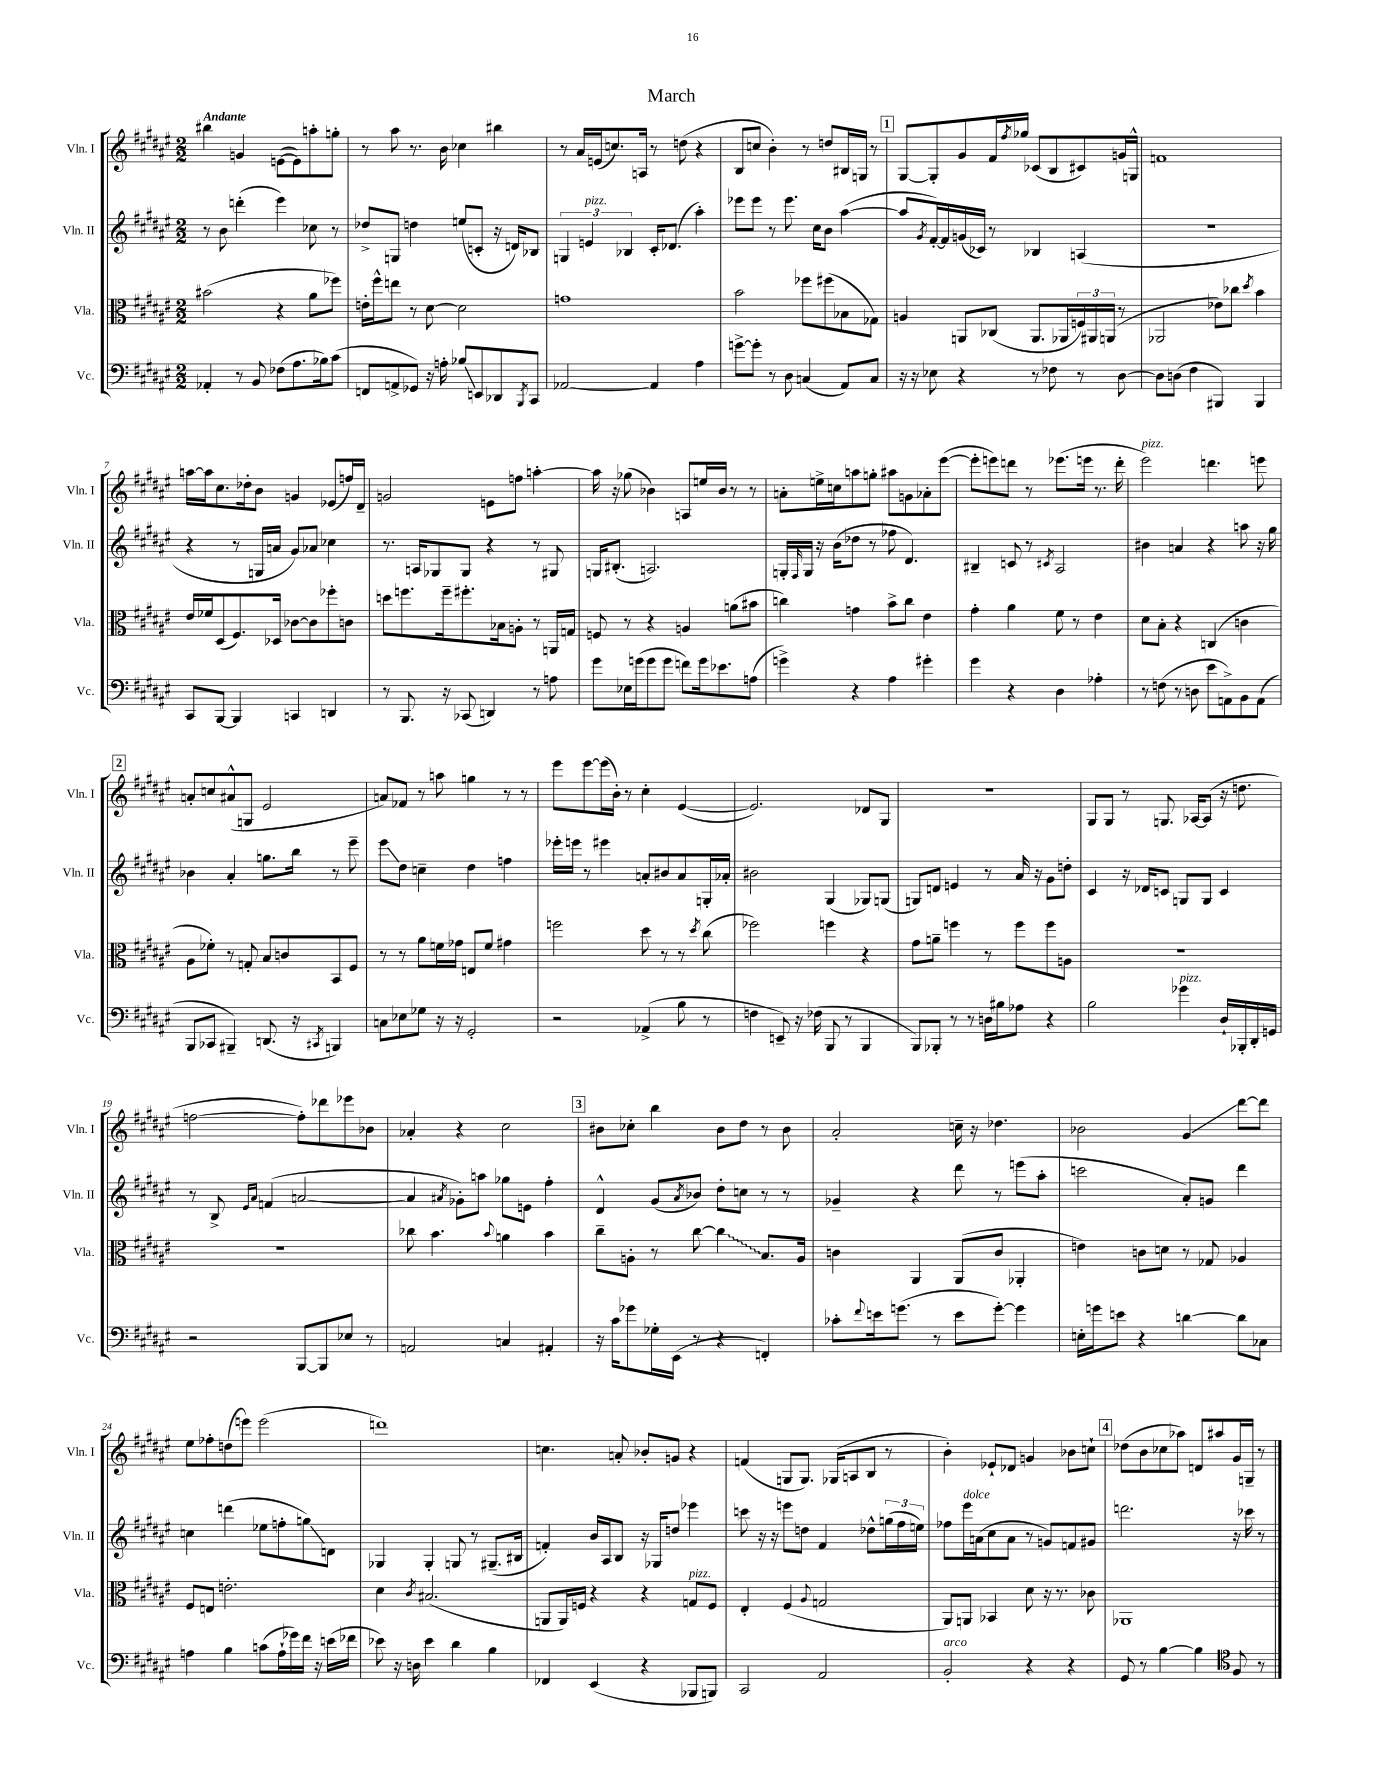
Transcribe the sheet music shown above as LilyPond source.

\header { title = "March" }
<<
\new StaffGroup <<
\new Staff = "s0" \with { instrumentName = "Vln. I" shortInstrumentName = "Vln. I" } {
    \clef treble \key fis \major \numericTimeSignature \time 2/2 \tempo "Andante"
    bis''4 g'4 e'8~( e'8) a''8-. g''8-. |
    r8 ais''8 r8. b'16 ces''4 bis''4 |
    r8 ais'16 e'16( c''8.) a16 r8 d''8( r4 |
    b8 c''8 b'4-.) r8 d''8 bis16 g16 r8 |
    \mark \markup { \box "1" } gis8~ gis8-. gis'8 fis'16 \acciaccatura { fis''8 } ges''16 ces'8( b8 cis'8) g'16 g16-^ |
    f'1 |
    a''16~ a''16 cis''8. des''16-. b'8 g'4 ees'8( f''16) dis'16-- |
    g'2 e'8 f''8 a''4~-. |
    a''16 r16 ges''8( bes'4) a8 e''16 bes'16 r8 r8 |
    a'8-. e''16-> c''16 a''8 g''8-. ais''8 g'8 aes'8-. eis'''8~( |
    eis'''8-. e'''8) d'''8 r8 ees'''8.( e'''16 r8. d'''16-. |
    eis'''2^\markup { \italic "pizz." }) d'''4. e'''8 |
    \mark \markup { \box "2" } a'8-. c''8 ais'8-^( g8 eis'2 |
    a'8) fes'8 r8 a''8 g''4 r8 r8 |
    eis'''8 eis'''8~ eis'''16( b'16-.) r8 cis''4-. eis'4~( |
    eis'2.) des'8 gis8 |
    R1 |
    gis8 gis8 r8 g8. aes16~ aes8( r16 d''8. |
    f''2~ f''8-.) des'''8 ees'''8 bes'8 |
    aes'4-. r4 cis''2 |
    \mark \markup { \box "3" } bis'8 ces''8-. b''4 bis'8 dis''8 r8 bis'8 |
    ais'2-. c''16-- r16 des''4. |
    bes'2 gis'4\glissando dis'''8~ dis'''8 |
    eis''8 fes''8-. d''8( e'''8) e'''2( |
    d'''1) |
    c''4. a'8-. bes'8-. g'8 r4 |
    f'4( g8 g8.) ges16( a8 b8 r8 |
    b'4-.) ees'8-! des'8 g'4 bes'8 c''8-! |
    \mark \markup { \box "4" } des''8( b'8 ces''8 aes''8) d'8 ais''8 gis'16 g16-- r8 \bar "|." |
}
\new Staff = "s1" \with { instrumentName = "Vln. II" shortInstrumentName = "Vln. II" } {
    \clef treble \key fis \major \numericTimeSignature \time 2/2
    r8 b'8 d'''4-.( eis'''4) ces''8 r8 |
    des''8-> g8 d''4 e''8( c'8-. r16 d'16) bes8 |
    \tuplet 3/2 { g4 e'4^\markup { \italic "pizz." } bes4 } cis'16-. des'8.( ais''4-.) |
    ees'''8 ees'''8 r8 ees'''8. cis''16 b'8 ais''4~( |
    \mark \markup { \box "1" } ais''8 \acciaccatura { gis'8 } fis'16~-.) fis'16 g'16( ces'16) r8 bes4 a4( |
    R1 |
    r4 r8 g16 a'16 gis'8) aes'8 ces''4 |
    r8. a16 ges8 ges8 r4 r8 gis8 |
    g16 bis8.-.( a2.) |
    g16-. \grace { fis16 } g16 r16 b'16( des''8 r8 fes''8 dis'4.) |
    bis4-- c'8 r8 \acciaccatura { cis'8 } ais2 |
    bis'4 a'4 r4 a''8 r16 gis''16 |
    \mark \markup { \box "2" } bes'4 ais'4-. g''8. b''16 r8 eis'''8-- |
    eis'''8\glissando dis''8 c''4-- dis''4 f''4 |
    ees'''16-. e'''16 r8 eis'''4 a'8-. bis'8 a'8 g16-. aes'16-. |
    bis'2 gis4( ges8) g8( |
    g8) d'8 e'4 r8 ais'16 r16 gis'8 d''8-. |
    cis'4 r16 des'16 c'8 g8 g8 c'4 |
    r8 b8-> \grace { eis'16 ais'16 } f'4( a'2~ |
    a'4 \acciaccatura { ais'8 } ges'8-.) a''8 ges''8 e'8 fis''4-. |
    \mark \markup { \box "3" } dis'4-^ gis'8( \acciaccatura { ais'8 } bes'8) dis''8-. c''8 r8 r8 |
    ges'4-- r4 dis'''8 r8 e'''8( ais''8-. |
    c'''2 ais'8-.) g'8 dis'''4 |
    c''4 d'''4( ees''8 f''8-. g''8\glissando) d'8 |
    ges4 ges4-. g8 r8 gis8.--( bis16 |
    f'4-.) b'16 ais16 b8 r16 ges16 d''8 ees'''4 |
    c'''8 r16 r16 e'''8 d''8 fis'4 des''8-^ \tuplet 3/2 { g''16( fis''16 e''16) } |
    fes''8 eis'''16^\markup { \italic "dolce" } a'16( cis''8 a'8 r8 g'8) f'8 gis'8 |
    \mark \markup { \box "4" } d'''2. r16 ces'''16 r8 \bar "|." |
}
\new Staff = "s2" \with { instrumentName = "Vla." shortInstrumentName = "Vla." } {
    \clef alto \key fis \major \numericTimeSignature \time 2/2
    bis'2( r4 ais'8 fes''8) |
    e'16-. fis''16-^ e''8 r8 dis'8~ dis'2 |
    g'1 |
    b'2 fes''8 fis''8( bes8 ges8) |
    \mark \markup { \box "1" } a4 a,8 ces8( a,8. aes,16 \tuplet 3/2 { f16) ais,16 a,16( } r8 |
    aes,2 ees'8) ces''8 \acciaccatura { dis''8 } b'4 |
    eis'16 fes'16 dis8( fis8.) des16 ces'8~ ces'8 fes''8-. c'8 |
    d''8 f''8. f''16-- fis''8.-. bes16 a8-. r8 a,16 g16 |
    f8 r8 r4 a4 a'8( bis'8 |
    c''4) g'4 b'8-> c''8 eis'4 |
    gis'4-. ais'4 fis'8 r8 eis'4 |
    dis'8 b8-. r4 c4( c'4 |
    \mark \markup { \box "2" } ais8 fes'8-.) r8 g8-. b8 c'8 b,8 fis8 |
    r8 r8 ais'8 f'16 ges'16 e8 f'8 gis'4 |
    f''2 dis''8 r8 r8 \acciaccatura { dis''8 } cis''8( |
    fes''2) f''4 r4 |
    gis'8 a'8-- f''4 r8 f''8 f''8 a8 |
    R1 |
    r1 |
    ces''8 b'4. \appoggiatura { b'8 } a'4 b'4 |
    \mark \markup { \box "3" } cis''8-- a8-. r8 cis''8~ \once \override Glissando.style = #'zigzag cis''4\glissando b8. a16 |
    c'4 ais,4 ais,8( c'8 aes,4-. |
    e'4) c'8 d'8 r8 ges8 aes4 |
    fis8 e8 e'2.-. |
    dis'4 \acciaccatura { cis'8 } bis2.( |
    a,8 a,16) f16 r4 r4 g8^\markup { \italic "pizz." } f8 |
    eis4-. fis4( \appoggiatura { ais8 } g2 |
    ais,8) a,8 bes,4 dis'8 r16 r8. ces'8 |
    \mark \markup { \box "4" } aes,1 \bar "|." |
}
\new Staff = "s3" \with { instrumentName = "Vc." shortInstrumentName = "Vc." } {
    \clef bass \key fis \major \numericTimeSignature \time 2/2
    aes,4-. r8 b,8 fes8( ais8. bes16) cis'8( |
    f,8 a,8-> ges,8) r16 a16-. bes8\glissando e,8 des,8 \acciaccatura { b,,8 } cis,8 |
    aes,2~ aes,4 ais4 |
    g'8~-> g'8-. r8 dis8 c4( ais,8) c8 |
    \mark \markup { \box "1" } r16 r16 ees8 r4 r8 fes8 r8 dis8~ |
    dis8 d8( fis4 bis,,4) bis,,4 |
    cis,8 b,,8~ b,,4 c,4 d,4 |
    r8 b,,8. r16 ces,8( d,4) r8 a8 |
    gis'8 ees16 g'16( g'8 g'8 f'8) g'16 ees'8. a8( |
    g'4->) r4 ais4 gis'4-. |
    gis'4 r4 dis4 aes4-. |
    r8 f8( r8 d8 eis'8 a,8->) b,8 a,8( |
    \mark \markup { \box "2" } b,,8 ces,8 bis,,4--) d,8.( r16 \acciaccatura { cis,8 } b,,4) |
    c8 ees8 ges8 r16 r16 gis,2-. |
    r2 aes,4->( b8 r8 |
    f4 e,8--) r16 fes16( b,,8 r8 b,,4 |
    b,,8) bes,,8-. r8 r8 d16 bis16 aes8 r4 |
    b2 ges'4^\markup { \italic "pizz." } dis16-! bes,,16-. dis,16-. g,16 |
    r2 b,,8~ b,,8 ees8 r8 |
    a,2 c4 ais,4-. |
    \mark \markup { \box "3" } r16 cis'16 ges'8 ges16-. eis,16( r8 r4 f,4-.) |
    ces'8-. \appoggiatura { fis'8 } e'16 g'8.( r8 e'8 g'8~-.) g'4 |
    e16-. g'16 e'8 r4 d'4~ d'8 ces8 |
    a4 b4 c'8( a16-! ges'16) fis'16 r16 e'16( fes'16 |
    ees'8) r16 d16 ees'4 dis'4 b4 |
    fes,4 eis,4( r4 bes,,8 b,,8) |
    cis,2 ais,2 |
    b,2-.^\markup { \italic "arco" } r4 r4 |
    \mark \markup { \box "4" } gis,8 r8 b4~ b4 \clef tenor fis8 r8 \bar "|." |
}
>>
>>
